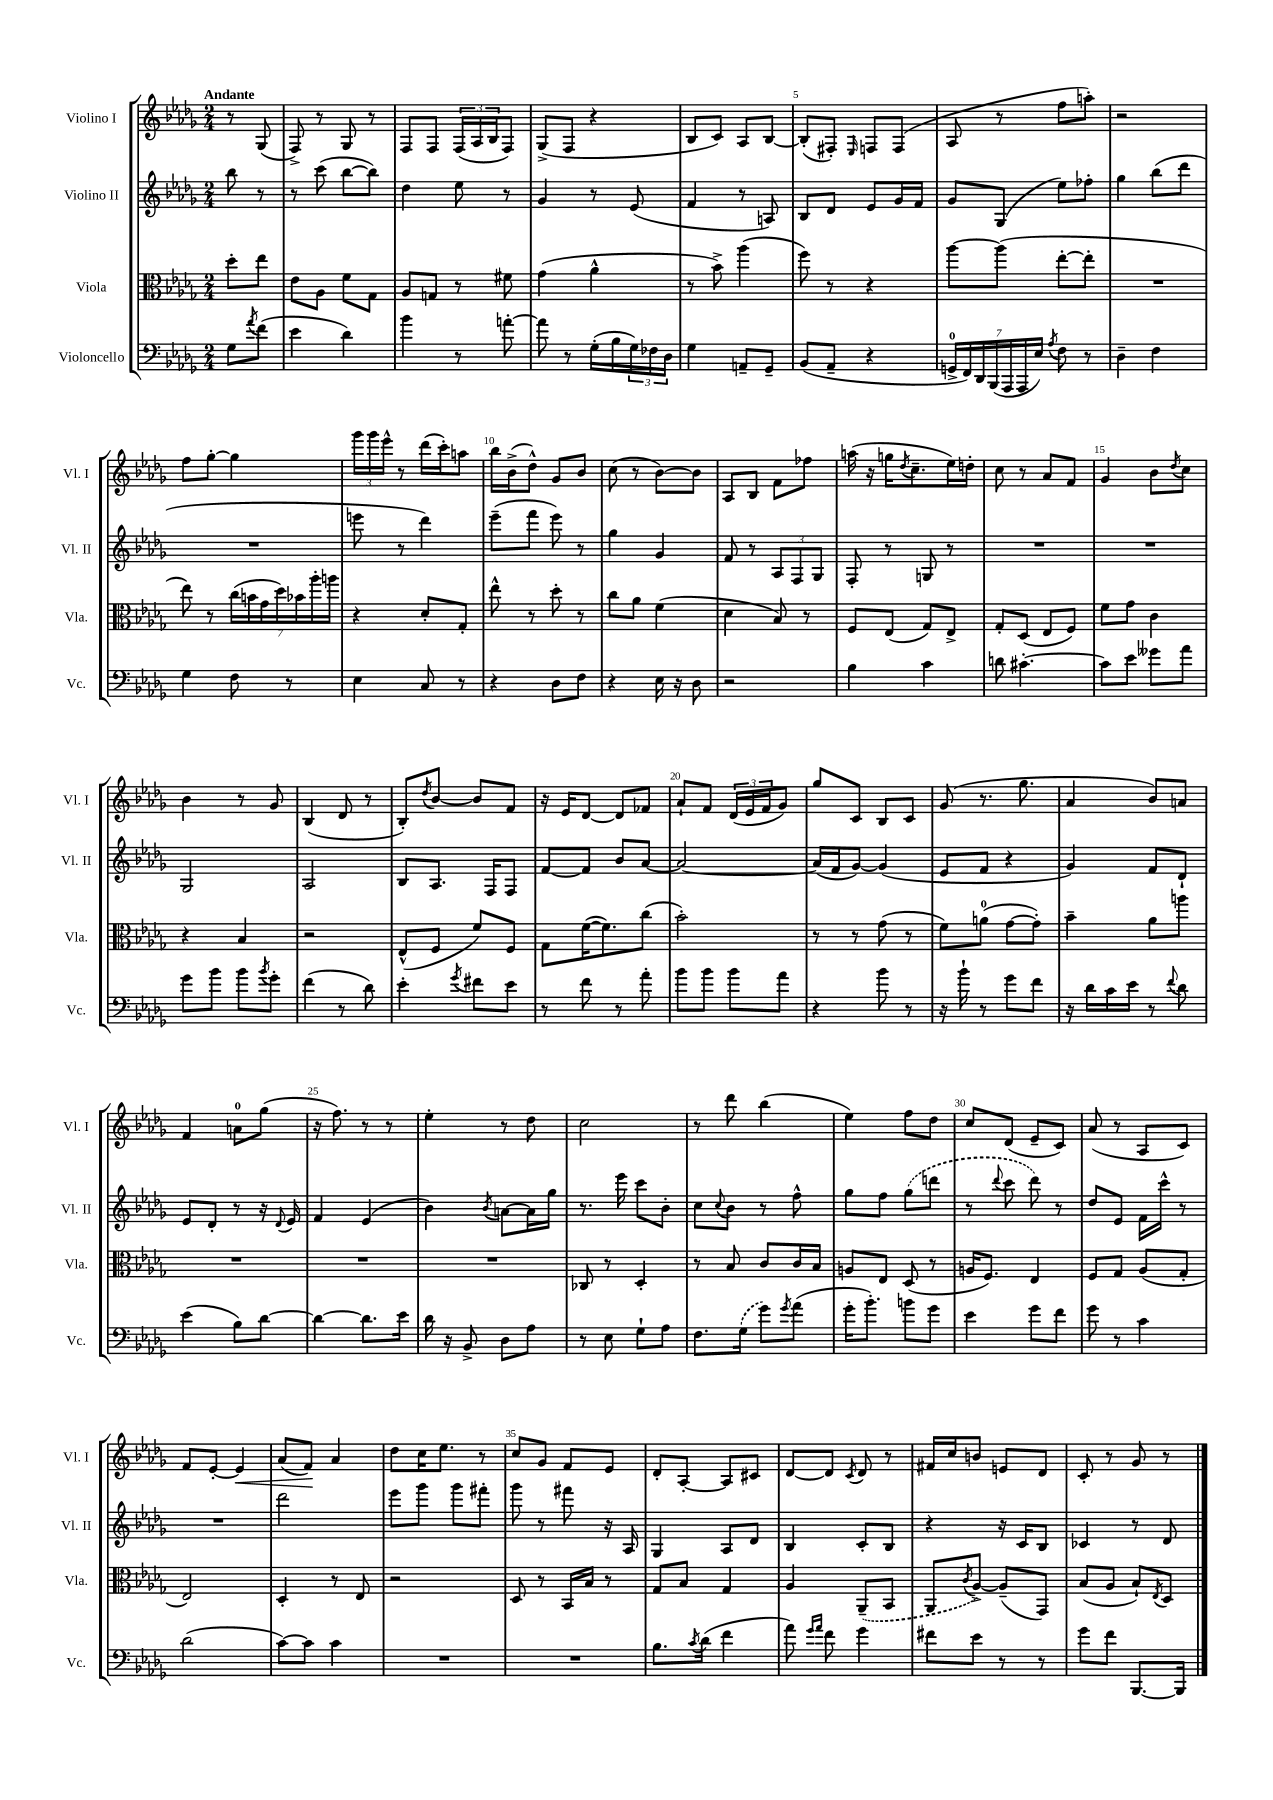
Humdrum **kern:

**kern	**kern	**kern	**kern
*staff4	*staff3	*staff2	*staff1
*clefF4	*clefC3	*clefG2	*clefG2
*k[b-e-a-d-g-]	*k[b-e-a-d-g-]	*k[b-e-a-d-g-]	*k[b-e-a-d-g-]
*M2/4	*M2/4	*M2/4	*M2/4
8G-	8dd-'	8bb-	8r
8qa-	.	.	.
(8f	8ee-	8r	(8G-
=	=	=	=
4e-	8e-	8r	8F^)
.	8A-	(8ccc	8r
4d-)	8f	[8bb-	8G-
.	8G-	8bb-])	8r
=	=	=	=
4b-	8A-	4dd-	8F
.	8G	.	8F
8r	8r	8ee-	(24F
.	.	.	24A-
.	.	.	24B-
[8a'	8f#	8r	8F)
=	=	=	=
8a]	(4g-	4g-	(8G-^
8r	.	.	8F
(16G-'	4a-^^	8r	4r
16B-	.	.	.
24G-)	.	(8e-	.
24F-	.	.	.
24D-	.	.	.
=	=	=	=
4G-	8r	4f	8B-
.	8b-^)	.	8c)
8AA~	(4aa-	8r	8A-
8GG-~	.	8A)	[8B-
=	=	=	=
(8BB-	8ff)	8B-	(8B-']
8AA-~	8r	8d-	8F#')
.	.	.	16qqE-
4r	4r	8e-	8F
.	.	16g-	(8F
.	.	16f	.
=	=	=	=
28GG^	[8aa-	8g-	8A-
28FF)	.	.	.
28DD-	.	.	.
(28BBB-	.	.	.
.	(8aa-]	(8G-	8r
28AAA-	.	.	.
28AAA-	.	.	.
28E-)	.	.	.
8qA-	.	.	.
8F	[8ee-'	8ee-)	8ff
8r	8ee-']	8ff-'	8aa')
=	=	=	=
4D-~	2r	4gg-	2r
4F	.	(8bb-	.
.	.	8ddd-	.
=	=	=	=
4G-	8ee-)	2r	8ff
.	8r	.	[8gg-'
8F	(28cc	.	4gg-]
.	28b	.	.
.	28g-	.	.
.	28dd-)	.	.
8r	.	.	.
.	28b-	.	.
.	28aa-'	.	.
.	28aa	.	.
=	=	=	=
4E-	4r	8eee	24ggg-
.	.	.	24ggg-
.	.	.	24eee-^^
.	.	8r	8r
8C	8d-'	4ddd-)	(16ddd-
.	.	.	16ccc')
8r	8G-'	.	8aa
=	=	=	=
4r	8ee-^^	(8eee-~	16bb-
.	.	.	(16b-^
.	8r	8fff	8dd-^^)
8D-	8dd-'	8eee-)	8g-
8F	8r	8r	8b-
=	=	=	=
4r	8cc	4gg-	(8cc
.	8a-	.	8r
16E-	(4f	4g-	[8b-)
16r	.	.	.
8D-	.	.	8b-]
=	=	=	=
2r	4d-	8f	8A-
.	.	8r	8B-
.	8B-)	12A-	8f
.	.	12F	.
.	8r	.	8ff-
.	.	12G-	.
=	=	=	=
4B-	8F	8F'	(16aa
.	.	.	16r
.	(8E-	8r	16gg
.	.	.	8qdd-
.	.	.	8.cc~
4c	8G-)	8G	.
.	8E-^	8r	16ee-)
.	.	.	16dd'
=	=	=	=
8d	8G-'	2r	8cc
[4.c#'	(8D-	.	8r
.	8E-	.	8a-
.	8F)	.	8f
=	=	=	=
8c#]	8f	2r	4g-
8e-	8g-	.	.
8g--	4c	.	8b-
.	.	.	8qdd-
8a-	.	.	8cc
=	=	=	=
8g-	4r	2G-	4b-
8b-	.	.	.
8b-	4B-	.	8r
8qb-	.	.	.
8g-'	.	.	8g-
=	=	=	=
(4f	2r	2A-	(4B-
8r	.	.	8d-
8d-)	.	.	8r
=	=	=	=
4e-'	(8E-^^	8B-	8B-')
.	.	.	8qdd-
.	8F	8.A-	[8b-
8qg-	.	.	.
8f#	8f)	.	8b-]
.	.	16F	.
8e-	8F	8F	8f
=	=	=	=
8r	8G-	[8f	16r
.	.	.	16e-
8f	([16f	8f]	[8d-
.	8.f])	.	.
8r	.	8b-	8d-]
8a-'	(8cc	[8a-	8f-
=	=	=	=
8b-	2b-')	2a-_	8a-`
8b-	.	.	8f
8b-	.	.	(24d-
.	.	.	24e-
.	.	.	24f
8a-	.	.	8g-)
=	=	=	=
4r	8r	(16a-]	8gg-
.	.	16f	.
.	8r	[8g-)	8c
8b-	(8g-	(4g-]	8B-
8r	8r	.	8c
=	=	=	=
16r	8f)	8e-	(8g-
16b-`	.	.	.
8r	(8a	8f	8.r
8g-	[8g-	4r	.
.	.	.	8.gg-
8f	8g-'])	.	.
=	=	=	=
16r	4b-~	4g-)	4a-
16d-	.	.	.
16c	.	.	.
16e-	.	.	.
8r	8a-	8f	8b-)
8qqf	.	.	.
8d-	8aa	8d-`	8a
=	=	=	=
(4e-	2r	8e-	4f
.	.	8d-'	.
8B-)	.	8r	8a
[8d-	.	16r	(8gg-
.	.	8qqd-	.
.	.	16e-	.
=	=	=	=
4d-_	2r	4f	16r
.	.	.	8.ff)
8.d-]	.	(4e-	8r
.	.	.	8r
16e-	.	.	.
=	=	=	=
16d-	2r	4b-)	4ee-'
16r	.	.	.
8BB-^	.	.	.
.	.	8qb-	.
8D-	.	[8a	8r
8A-	.	16a]	8dd-
.	.	16gg-	.
=	=	=	=
8r	8C-	8.r	2cc
8E-	8r	.	.
.	.	16eee-	.
8G-`	4D-'	8ccc	.
8A-	.	8b-'	.
=	=	=	=
8.F	8r	8cc	8r
.	.	8qqcc	.
.	8B-	8b-	8ddd-
(16G-	.	.	.
8g-)	8c	8r	(4bb-
8qg-	.	.	.
(8a-	16c	8ff^^	.
.	16B-	.	.
=	=	=	=
16g-'	8A	8gg-	4ee-)
8.b-')	.	.	.
.	8E-	8ff	.
8b	(8D-	(8gg-	8ff
8g-	8r	8ddd	8dd-
=	=	=	=
4e-	16A	8r	8cc
.	8.F)	.	.
.	.	8qqddd-	.
.	.	8ccc	(8d-
8g-	4E-	8ddd-)	8e-~
8f	.	8r	8c)
=	=	=	=
8g-	8F	8dd-	(8a-
8r	8G-	8e-	8r
4c	(8A-	16f	8A-
.	.	16ccc^^	.
.	8G-'	8r	8c)
=	=	=	=
(2d-	2E-)	2r	8f
.	.	.	[8e-'
.	.	.	4e-]
=	=	=	=
[8c)	4D-'	2ddd-	(8a-
8c]	.	.	8f)
4c	8r	.	4a-
.	8E-	.	.
=	=	=	=
2r	2r	8eee-	8dd-
.	.	8ggg-	16cc
.	.	.	8.ee-
.	.	8ggg-	.
.	.	8fff#'	8r
=	=	=	=
2r	8D-	8ggg-	8cc
.	8r	8r	8g-
.	16BB-	8fff#	8f
.	16B-	.	.
.	8r	16r	8e-
.	.	16A-	.
=	=	=	=
8.B-	8G-	4G-	8d-'
.	8B-	.	[8A-'
8qc	.	.	.
(16d-	.	.	.
4f	4G-	8A-	8A-]
.	.	8d-	8c#
=	=	=	=
8a-)	4A-	4B-	[8d-
16qqg-	.	.	.
16qqa-	.	.	.
8f	.	.	8d-]
.	.	.	8qc
4g-	(8AA-~	8c'	8d-
.	8BB-	8B-	8r
=	=	=	=
8f#	8AA-	4r	16f#
.	.	.	16cc
.	8qc	.	.
8e-	[8A-^)	.	8b
8r	(8A-~]	16r	8e
.	.	16c	.
8r	8GG-)	8B-	8d-
=	=	=	=
8g-	(8B-	4c-	8c'
8f	8A-	.	8r
[8.BBB-	8B-`)	8r	8g-
.	8qE-	.	.
.	8D-	8d-	8r
16BBB-]	.	.	.
==	==	==	==
*-	*-	*-	*-
